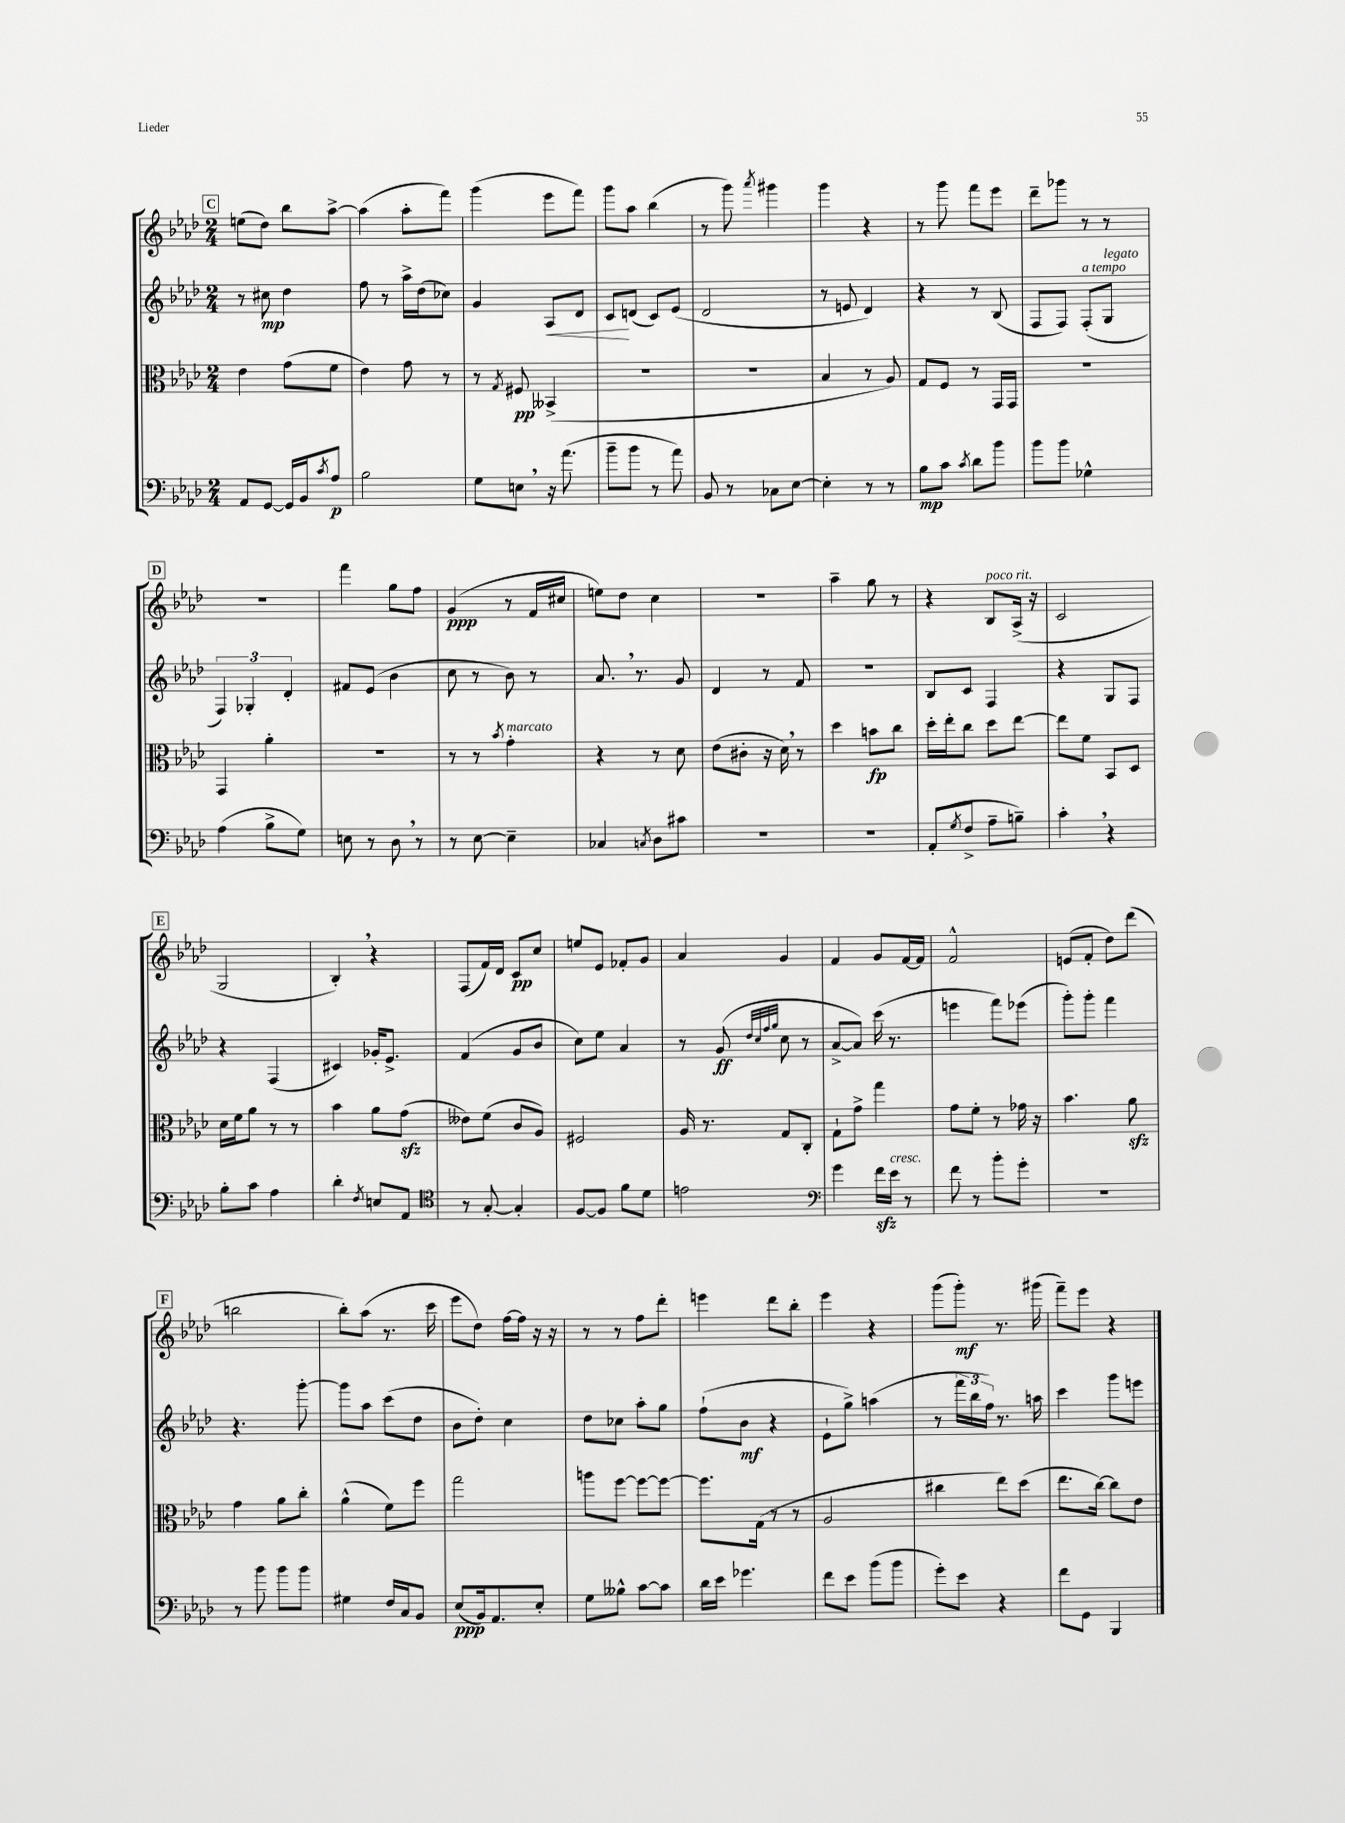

**kern	**kern	**kern	**kern
*staff4	*staff3	*staff2	*staff1
*clefF4	*clefC3	*clefG2	*clefG2
*k[b-e-a-d-]	*k[b-e-a-d-]	*k[b-e-a-d-]	*k[b-e-a-d-]
*M2/4	*M2/4	*M2/4	*M2/4
8AA-	4e-	8r	(8ee
[8GG	.	8cc#	8dd-)
16GG]	(8g	4dd-	8bb-
16BB-	.	.	.
8qc	.	.	.
8A-	8f	.	[8aa-^
=	=	=	=
2B-	4e-)	8ff	(4aa-]
.	.	8r	.
.	8g	16aa-^	8aa-'
.	.	(16dd-	.
.	8r	8cc-)	8fff)
=	=	=	=
8G	8r	4g	(4ggg
.	8qG	.	.
8E	8F#	.	.
16r	(4BB--^	8A-	8eee-
(8.a-	.	.	.
.	.	8d-	8fff)
=	=	=	=
8b-~	2r	8c	8ggg
8b-	.	(8d	8aa-
8r	.	8c)	(4bb-
8a-)	.	(8e-	.
=	=	=	=
8BB-	2r	2d-	8r
8r	.	.	8ggg)
.	.	.	8qaaa-
8C-	.	.	4ggg#
[8E-	.	.	.
=	=	=	=
4E-']	4B-	8r	4ggg
.	.	8e	.
8r	8r	4d-)	4r
8r	8A-)	.	.
=	=	=	=
8B-	8G	4r	8r
8c	8F	.	8ggg
8qc	.	.	.
8d-	8r	8r	8fff
8b-	16GG	(8B-	8eee-
.	16GG	.	.
=	=	=	=
8b-	2r	8F	8ddd-~
8b-	.	8F)	8ggg-
4G-^^	.	(8F'	8r
.	.	8G	8r
=	=	=	=
(4A-	4GG	6F)	2r
.	.	6G-'	.
8B-^	4a-'	.	.
.	.	6d-'	.
8G)	.	.	.
=	=	=	=
8E	2r	8f#	4fff
8r	.	(8e-	.
8D-	.	4b-	8gg
8r	.	.	8ff
=	=	=	=
8r	8r	8cc	(4g
[8E-	8r	8r	.
.	8qb-	.	.
4E-~]	4g'	8b-)	8r
.	.	8r	16f
.	.	.	16cc#
=	=	=	=
4C-	4r	8.a-	8ee)
.	.	.	8dd-
.	.	8.r	.
8qC	.	.	.
8D-	8r	.	4cc
8c#	8d-	8g	.
=	=	=	=
2r	(8e-	4d-	2r
.	8c#'	.	.
.	16r	8r	.
.	16d-)	.	.
.	8r	8f	.
=	=	=	=
2r	4dd-	2r	4aa-~
.	8b	.	8gg
.	8cc	.	8r
=	=	=	=
(8AA-'	16dd-'	8B-	4r
.	16ee-'	.	.
8qG	.	.	.
8F^	8cc	8c	.
8A-~	8dd-	4F	8B-
8B~)	[8ee-	.	(16A-^
.	.	.	16r
=	=	=	=
4c'	8ee-]	4r	2c
.	8f	.	.
4r	8BB-	8G	.
.	8D-	8F	.
=	=	=	=
8B-'	16d-	4r	2G
.	16f	.	.
8c	8a-	.	.
4A-	8r	(4F	.
.	8r	.	.
=	=	=	=
4d-'	4b-	4c#)	4B-')
8qF	.	.	.
8E	8a-	16g-'	4r
.	.	8.e-^	.
8AA-	(8g	.	.
=	=	=	=
*clefC4	*	*	*
8r	8e--)	(4f	(8F
[8G'	(8f	.	16f)
.	.	.	16d-
4G']	8c	8g	8c
.	8A-)	8b-	8cc
=	=	=	=
[8F	2F#	8cc)	8ee
8F]	.	8ee-	8e-
8f	.	4a-	8f-'
8d-	.	.	8g
=	=	=	=
2e	16A-	8r	4a-
.	8.r	.	.
.	.	(8g	.
.	.	32qqdd-	.
.	.	32qqcc	.
.	.	32qqff	.
.	.	32qqgg	.
.	8G	8cc	4g
.	8C'	8r	.
=	=	=	=
*clefF4	*	*	*
4g	8G`	[8a-^	4f
.	8g^	8a-])	.
16f	4gg	(16ccc	8g
16e-	.	8.r	.
8r	.	.	[16f
.	.	.	16f]
=	=	=	=
8f	8g	4eee	2f^^
8r	8f'	.	.
8b-'	8r	8fff)	.
8g'	16g-	(8eee-	.
.	16r	.	.
=	=	=	=
2r	4.b-	8ggg')	(8e
.	.	8ggg'	8f'
.	.	4fff	8dd-)
.	8a-	.	(8ddd-
=	=	=	=
8r	4g	4.r	2bb
8b-	.	.	.
8b-	8a-	.	.
8b-	8cc'	[8ggg'	.
=	=	=	=
4G#	(4a-^^	8ggg]	8bb-')
.	.	8aa-	(8aa-
16F	8f)	(8ccc	8.r
16C	.	.	.
8BB-	8ff	8dd-	.
.	.	.	16ccc
=	=	=	=
(8E-	2gg	8b-	8eee-
16BB-)	.	8dd-')	8dd-)
8.AA-	.	.	.
.	.	4cc	[16ff
.	.	.	16ff]
8E-'	.	.	16r
.	.	.	16r
=	=	=	=
8G	8aa	8dd-	8r
8B--^^	[8ff	8cc-	8r
[8c	8ff_	8aa-'	8ff
8c]	8ff_	8gg	8ddd-'
=	=	=	=
16d-	8.ff]	(8ff`	4eee
16e-	.	.	.
4.g-	.	8b-	.
.	(16G	.	.
.	8r	4r	8ddd-
.	8r	.	8bb-'
=	=	=	=
8f	2A-	8e-`	4eee-
8e-	.	8gg^)	.
(8b-	.	(4aa	4r
8b-	.	.	.
=	=	=	=
8g')	4cc#	8r	(8ggg
8e-	.	24fff	8ggg')
.	.	24bb-	.
.	.	24ff)	.
4r	8ee-)	8.r	8.r
.	(8dd-	.	.
.	.	16aa	(16ggg#
=	=	=	=
8f	8.ee-	4ccc	8fff~)
8GG	.	.	8eee-
.	[16cc)	.	.
4BBB-	8cc]	8ggg	4r
.	8e-	8eee	.
==	==	==	==
*-	*-	*-	*-
